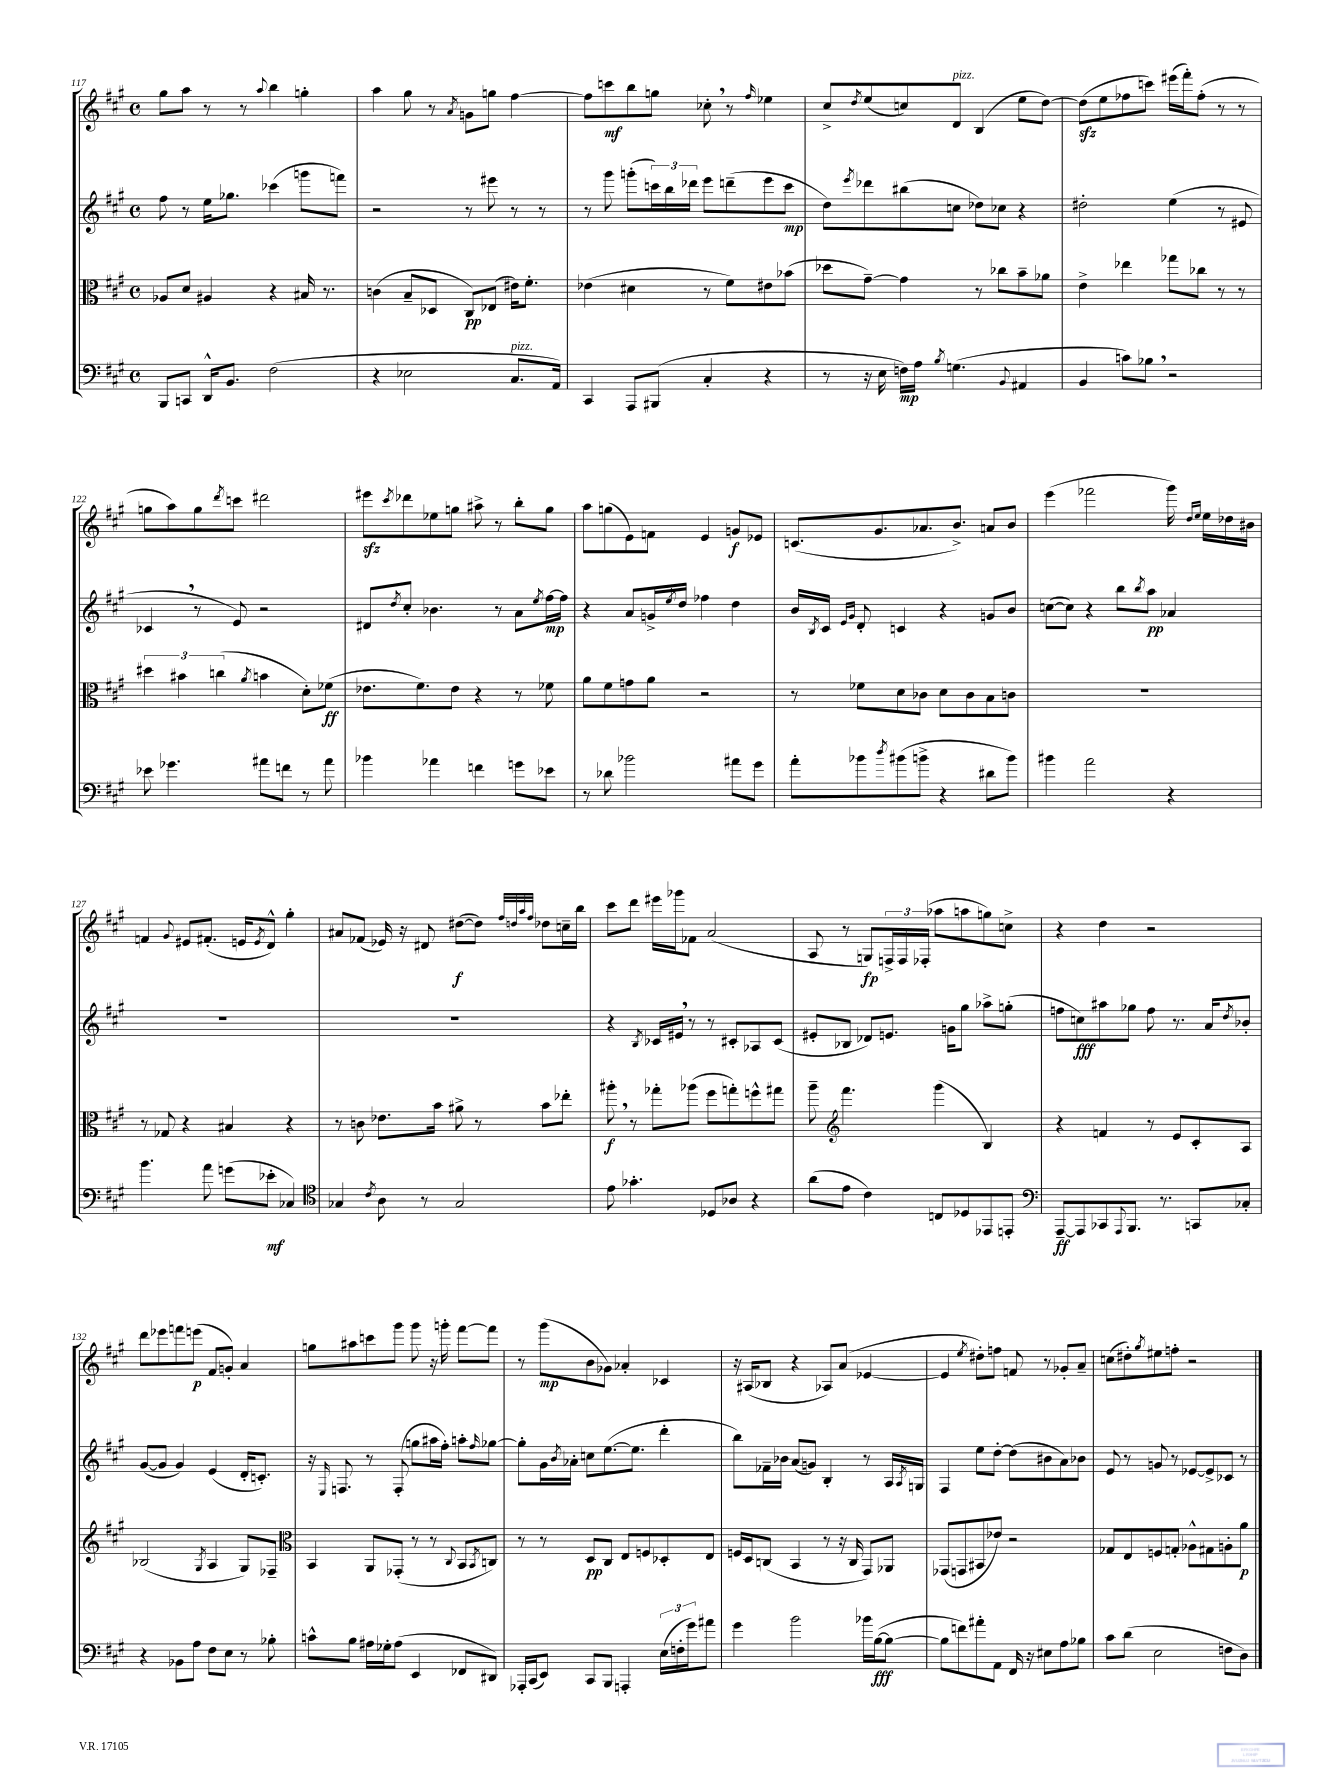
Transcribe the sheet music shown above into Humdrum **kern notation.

**kern	**dynam	**kern	**dynam	**kern	**dynam	**kern	**dynam
*part4	*part4	*part3	*part3	*part2	*part2	*part1	*part1
*staff4	*staff4	*staff3	*staff3	*staff2	*staff2	*staff1	*staff1
*clefF4	*	*clefC3	*	*clefG2	*	*clefG2	*
*k[f#c#g#]	*	*k[f#c#g#]	*	*k[f#c#g#]	*	*k[f#c#g#]	*
*M4/4	*	*M4/4	*	*M4/4	*	*M4/4	*
*met(c)	*	*met(c)	*	*met(c)	*	*met(c)	*
=117	=117	=117	=117	=117	=117	=117	=117
8BBB/L	.	8A-X/L	.	8ff#\	.	8gg#\L	.
8CCn/J	.	8d/J	.	8r	.	8aa\J	.
16DD^^/KL	.	4A#X/	.	16ee\KL	.	8r	.
8.BB/J	.	.	.	8.gg-X\J	.	.	.
.	.	.	.	.	.	8r	.
.	.	.	.	.	.	8qqaa/	.
(2F#\	.	4r	.	(4ccc-X\	.	4bb\	.
.	.	16B#X/	.	8gggn\L	.	4ggn'\	.
.	.	8.r	.	.	.	.	.
.	.	.	.	8fffn\J)	.	.	.
=118	=118	=118	=118	=118	=118	=118	=118
4r	.	(4cn\	.	2r	.	4aa\	.
2E-X\	.	8B~/L	.	.	.	8gg#\	.
.	.	8D-X/J	.	.	.	8r	.
.	.	.	.	.	.	8qa/	.
.	.	8C#/L)	pp	8r	.	8gn\L	.
.	.	(8E-X/J	.	8eee#X\	.	8ggn\J	.
!LO:TX:a:i:t=pizz.	!	!	!	!	!	!	!
8.C#/L	.	16e#X\KL)	.	8r	.	[4ff#\	.
.	.	8.f#'\J	.	.	.	.	.
.	.	.	.	8r	.	.	.
16AA/Jk)	.	.	.	.	.	.	.
=119	=119	=119	=119	=119	=119	=119	=119
4CC#/	.	(4e-X\	.	8r	.	8ff#\L]	.
.	.	.	.	8ggg#\	.	8cccn\	mf
8AAA/L	.	4d#X\	.	(8gggn'\L	.	8bb\	.
(8BBB#X/J	.	.	.	24cccn\L)	.	8ggn\J	.
.	.	.	.	24bb\	.	.	.
.	.	.	.	24ddd-X\JJ	.	.	.
4C#'/	.	8r	.	8eee\L	.	8cc-X',\	.
.	.	8f#\L)	.	(8dddn~\	.	8r	.
.	.	.	.	.	.	16qqff#/	.
4r	.	8e#X\	.	8eee\	.	4ee-X\	.
.	.	(8b-X\J	.	8ccc\J	mp	.	.
=120	=120	=120	=120	=120	=120	=120	=120
8r	.	8dd-X\L	.	8dd\L)	.	8cc#^/L	.
.	.	.	.	8qeee/	.	8qdd/	.
16r	.	[8g#~\J)	.	8ddd-X\	.	(8ee/	.
16E\	.	.	.	.	.	.	.
16Fn\LL)	mp	4g#\]	.	(8bb#X\	.	8ccn/)	.
16A\JJ	.	.	.	.	.	.	.
8qB/	.	.	.	.	.	.	.
!	!	!	!	!	!	!LO:TX:a:i:t=pizz.	!
(4.Gn\	.	.	.	8ccn\J	.	8d/J	.
.	.	8r	.	8dd-X\L)	.	(4B/	.
.	.	8cc-X\L	.	8cc-X\J	.	.	.
8qqBB/	.	.	.	.	.	.	.
4AA#X/	.	8b~\	.	4r	.	8ee\L	.
.	.	8a-X\J	.	.	.	[8dd\J)	.
=121	=121	=121	=121	=121	=121	=121	=121
4BB/	.	4e^\	.	2dd#X'\	.	(8ddzz\L]	.
.	.	.	.	.	.	8ee\	.
8cn\L)	.	4ee-X\	.	.	.	8ff-X\	.
8B-X,\J	.	.	.	.	.	8cccn\J)	.
2r	.	8gg-X\L	.	(4ee\	.	(16eee#X\LL	.
.	.	.	.	.	.	16fff#'\J)	.
.	.	8cc-X\J	.	.	.	(8ff-'\J	.
.	.	8r	.	8r	.	8r	.
.	.	8r	.	8e#X/	.	8r	.
!!LO:LB:g=z
=122	=122	=122	=122	=122	=122	=122	=122
8e-X\	.	6dd#X\	.	4c-X,/	.	8ggn\L	.
4.g-X\	.	.	.	.	.	8aa\)	.
.	.	6b#X\	.	.	.	.	.
.	.	.	.	8r	.	8gg\	.
.	.	(6ccn\	.	.	.	.	.
.	.	.	.	.	.	8qddd/	.
.	.	.	.	8e/)	.	8cccn\J	.
.	.	8qa/	.	.	.	.	.
8a#X\L	.	4bn\	.	2r	.	2ddd#X\	.
8fn\J	.	.	.	.	.	.	.
8r	.	8d'\L)	.	.	.	.	.
8a#\	.	(8f-X\J	ff	.	.	.	.
=123	=123	=123	=123	=123	=123	=123	=123
4b-X\	.	8.e-X\L	.	8d#X/L	.	8eee#Xzz\L	.
.	.	.	.	8qdd/	.	8qccc#/	.
.	.	.	.	8cc#'/J	.	8ddd-X\	.
.	.	8.f#\)	.	.	.	.	.
4a-X\	.	.	.	4.b-X\	.	8ee-X\	.
.	.	8e-\J	.	.	.	8ggn\J	.
4fn\	.	4r	.	.	.	8aa#X^\	.
.	.	.	.	8r	.	8r	.
8gn\L	.	8r	.	8a\L	.	8bb'\L	.
.	.	.	.	8qee/	.	.	.
8e-X\J	.	8f-X\	.	[16ff#\L	mp	8gg\J	.
.	.	.	.	16ff#\JJ]	.	.	.
=124	=124	=124	=124	=124	=124	=124	=124
8r	.	8a\L	.	4r	.	8aa\L	.
8d-X\	.	8f#\	.	.	.	(8ggn\	.
2b-X\	.	8gn\	.	8a/L	.	8e\)	.
.	.	8a\J	.	16gn^/L	.	8fn\J	.
.	.	.	.	8qee/	.	.	.
.	.	.	.	16dd/JJ	.	.	.
.	.	2r	.	4ff-X\	.	4e/	.
8a#X\L	.	.	.	4dd\	.	8gn/L	f
8g#\J	.	.	.	.	.	8e-X/J	.
=125	=125	=125	=125	=125	=125	=125	=125
8a'\L	.	8r	.	16b/LL	.	(8.cn/L	.
.	.	.	.	8qB/	.	.	.
.	.	.	.	16c#/JJ	.	.	.
.	.	.	.	16qqe/LL	.	.	.
.	.	.	.	16qqg#/JJ	.	.	.
8b-X\	.	8f-X\L	.	8d'/	.	.	.
.	.	.	.	.	.	8.g#/	.
8qdd/	.	.	.	.	.	.	.
(8b#X\	.	8d\	.	4cn/	.	.	.
8bn^\J	.	8c-X\J	.	.	.	8.a-X/	.
4r	.	8d\L	.	4r	.	.	.
.	.	.	.	.	.	8.b^/J)	.
.	.	8c-\	.	.	.	.	.
8d#X\L	.	8B\	.	8gn/L	.	8an/L	.
8b\J)	.	8cn\J	.	8b/J	.	8b/J	.
=126	=126	=126	=126	=126	=126	=126	=126
4b#X\	.	1r	.	([8ccn\L	.	(4eee\	.
.	.	.	.	8cc\J])	.	.	.
2a\	.	.	.	4r	.	2fff-X\	.
.	.	.	.	8bb\L	.	.	.
.	.	.	.	8qbb/	.	.	.
.	.	.	.	8aa\J	pp	.	.
4r	.	.	.	4a-X/	.	16ggg#\)	.
.	.	.	.	.	.	16qqdd/LL	.
.	.	.	.	.	.	16qqee/JJ	.
.	.	.	.	.	.	16ee\LL	.
.	.	.	.	.	.	16dd-X\	.
.	.	.	.	.	.	16b#X\JJ	.
!!LO:LB:g=z
=127	=127	=127	=127	=127	=127	=127	=127
4.b\	.	8r	.	1r	.	4fn/	.
.	.	8G-X/	.	.	.	.	.
.	.	.	.	.	.	8qqg#/	.
.	.	4r	.	.	.	8e#X/L	.
8a\	.	.	.	.	.	(8.f#X'/J	.
(8gn\L	.	4B#X/	.	.	.	.	.
.	.	.	.	.	.	16en/KL	.
.	.	.	.	.	.	8qe/	.
8e-X'\J	mf	.	.	.	.	8d^^/J)	.
4C-X/)	.	4r	.	.	.	4gg#'\	.
=128	=128	=128	=128	=128	=128	=128	=128
*clefC4	*	*	*	*	*	*	*
4G-X/	.	8r	.	1r	.	8a#X/L	.
.	.	8cn\	.	.	.	(8f-X/J	.
8qc#/	.	.	.	.	.	.	.
8A\	.	8.e-X\L	.	.	.	16e-X/)	.
.	.	.	.	.	.	16r	.
8r	.	.	.	.	.	8d#X/	.
.	.	16b\Jk	.	.	.	.	.
2G-/	.	8a#X^\	.	.	.	([8dd#X\L	f
.	.	8r	.	.	.	8dd#\J])	.
.	.	.	.	.	.	32qqff#/LLL	.
.	.	.	.	.	.	32qqddn/	.
.	.	.	.	.	.	32qqaa/	.
.	.	.	.	.	.	32qqff#/JJJ	.
.	.	8b\L	.	.	.	8dd-X\L	.
.	.	8ee-X'\J	.	.	.	16ccn~\L	.
.	.	.	.	.	.	16bb\JJ	.
=129	=129	=129	=129	=129	=129	=129	=129
8e\	.	8aa#X',\	f	4r	.	8ccc#\L	.
4.g-X'\	.	8r	.	.	.	8ddd\J	.
.	.	.	.	8qB/	.	.	.
.	.	8gg-X'\L	.	16c-X/LL	.	16eee#X\LL	.
.	.	.	.	16e#X,/JJ	.	16ggg-X\J	.
.	.	(8aa-X\J	.	8r	.	8f-X\J	.
8D-X/L	.	8ff#\L	.	8r	.	(2a/	.
8A-X/J	.	8ggn'\)	.	8c#X'/L	.	.	.
4r	.	8ffn^^\	.	8A-X/	.	.	.
.	.	8gg#X\J	.	(8c#/J	.	.	.
=130	=130	=130	=130	=130	=130	=130	=130
(8a\L	.	8aa~\	.	8e#X'/L	.	8A/	.
*	*	*clefG2	*	*	*	*	*
8e\J	.	4.fff#\	.	8B-X/J	.	8r	.
4c#\)	.	.	.	8d-X/L)	.	8Gn/L)	fp
.	.	.	.	8.en/J	.	24Fn^/L	.
.	.	.	.	.	.	24F/	.
.	.	.	.	.	.	(24F-X'/JJ	.
8Cn/L	.	(4ggg#\	.	.	.	8aa-X\L	.
.	.	.	.	16gn\KL	.	.	.
8D-X/	.	.	.	8gg#\J	.	8aan\	.
8EE-X/	.	4B/)	.	8aa-X^\L	.	8ggn\)	.
8EEn'/J	.	.	.	(8ggn'\J	.	8ccn^\J	.
=131	=131	=131	=131	=131	=131	=131	=131
*clefF4	*	*	*	*	*	*	*
[8AAA~/L	ff	4r	.	8ffn\L	.	4r	.
8AAA/]	.	.	.	8ccn\)	fff	.	.
8CC-X/	.	4fn/	.	8aa#X\	.	4dd\	.
8qqAAA/	.	.	.	.	.	.	.
8.BBB/J	.	.	.	8gg-X\J	.	.	.
.	.	8r	.	8ff\	.	2r	.
8.r	.	.	.	.	.	.	.
.	.	8e/L	.	8.r	.	.	.
8CCn/L	.	8c#'/	.	.	.	.	.
.	.	.	.	16a/KL	.	.	.
.	.	.	.	8qdd/	.	.	.
8C-X'/J	.	8A/J	.	8b-X'/J	.	.	.
!!LO:LB:g=z
=132	=132	=132	=132	=132	=132	=132	=132
4r	.	(2B-X/	.	([8g#/L	.	8ddd\L	.
.	.	.	.	8g#/J]	.	8eee-X\	.
8BB-X\L	.	.	.	4g#/)	.	8fffn\	.
8A\J	.	.	.	.	.	(8eeen\J	p
.	.	8qG#/	.	.	.	.	.
8F#\L	.	4A/	.	(4e/	.	8f#/L	.
8E\J	.	.	.	.	.	8gn'/J)	.
8r	.	8G#/L)	.	16d'/KL	.	4a/	.
.	.	.	.	8.cn'/J)	.	.	.
8B-X'\	.	8F-X~/J	.	.	.	.	.
=133	=133	=133	=133	=133	=133	=133	=133
*	*	*clefC3	*	*	*	*	*
8cn^^\L	.	4BB/	.	16r	.	8ggn\L	.
.	.	.	.	16qqE/	.	.	.
.	.	.	.	8.Fn/	.	.	.
8B\J	.	.	.	.	.	8aa#X\	.
16A#X\LL	.	8AA/L	.	8r	.	8cccn\	.
16G-X'\J	.	.	.	.	.	.	.
(8A#\J	.	(8GG-X'/J	.	(8F'/	.	8ggg#\J	.
4EE/	.	8r	.	8ggn\L	.	8ggg#\	.
.	.	8r	.	16aa#X\L	.	16r	.
.	.	.	.	16ff#'\JJ)	.	16gggn'\	.
.	.	8qqC#/	.	.	.	.	.
8FF-X/L	.	8BB/L	.	8aan'\L	.	[8fff#\L	.
.	.	8qBB/	.	16qqff#/	.	.	.
8DD#X/J)	.	8Cn/J)	.	[8gg-X\J	.	8fff#\J]	.
=134	=134	=134	=134	=134	=134	=134	=134
16AAA-X'/LL	.	8r	.	8gg-'\L]	.	8r	.
(16CC#/J	.	.	.	.	.	.	.
8EE/J)	.	8r	.	16g#\L	.	(8ggg#\L	mp
.	.	.	.	8qb/	.	.	.
.	.	.	.	16a-X'\JJ	.	.	.
8CC#/L	.	8D/L	pp	8ccn\L	.	8b\	.
8BBB/J	.	8C#/J	.	([8.ee\	.	8g-X\J)	.
4AAAn'/	.	8E/L	.	.	.	4a-X'/	.
.	.	.	.	8.ee\J]	.	.	.
.	.	8Fn/	.	.	.	.	.
(24E\LL	.	8D-X'/	.	4ddd'\	.	4c-X/	.
24Fn'\	.	.	.	.	.	.	.
24g#\J)	.	.	.	.	.	.	.
8a#X\J	.	8E/J	.	.	.	.	.
=135	=135	=135	=135	=135	=135	=135	=135
4g#\	.	16Fn/LL	.	8bb\L)	.	16r	.
.	.	16D/J	.	.	.	(16A#X/KL	.
.	.	(8Cn/J	.	16f-X~\L	.	8B-X/J	.
.	.	.	.	16b-X\JJ	.	.	.
2b\	.	4BB/	.	(8a/L	.	4r	.
.	.	.	.	8gn/J)	.	.	.
.	.	8r	.	4B'/	.	8A-X/L)	.
.	.	16r	.	.	.	(8a/J	.
.	.	16C/	.	.	.	.	.
16b-X\LL	.	8GG#/L)	.	8r	.	[4e-X/	.
([16B\J	fff	.	.	.	.	.	.
8B\J_	.	8AA-X/J	.	16A/LL	.	.	.
.	.	.	.	8qA/	.	.	.
.	.	.	.	16Gn/JJ	.	.	.
=136	=136	=136	=136	=136	=136	=136	=136
8B\L]	.	(8GG-X/L	.	4F#/	.	4e-/]	.
8fn\)	.	8GGn/	.	.	.	.	.
.	.	.	.	.	.	8qee/	.
8a#X'\	.	8BB#X/	.	8ee\L	.	8dd#X'\L)	.
8AA\J	.	8e-X/J)	.	[8dd'\J	.	8ffn\J	.
16FF#/	.	2r	.	(8dd\L]	.	8fn/	.
16r	.	.	.	.	.	.	.
8E#X\L	.	.	.	8b#X\	.	8r	.
8A\	.	.	.	8a\)	.	8g-X'/L	.
8B-X\J	.	.	.	8b-X\J	.	8a~/J	.
=137	=137	=137	=137	=137	=137	=137	=137
8c#\L	.	8G-X/L	.	8e/	.	(8ccn\L	.
(8d\J	.	8E/	.	8r	.	8dd#X'\)	.
.	.	.	.	.	.	8qgg#/	.
2E\	.	8Fn/	.	8gn/	.	8ee#X\	.
.	.	8Gn'/J	.	8r	.	8ffn'\J	.
.	.	8A-X^^\L	.	[8e-X/L	.	2r	.
.	.	8G#X\	.	8e-^/]	.	.	.
8Fn\L	.	8An'\	.	8c-X/J	.	.	.
8D\J)	.	8a\J	p	8r	.	.	.
==	==	==	==	==	==	==	==
*-	*-	*-	*-	*-	*-	*-	*-
